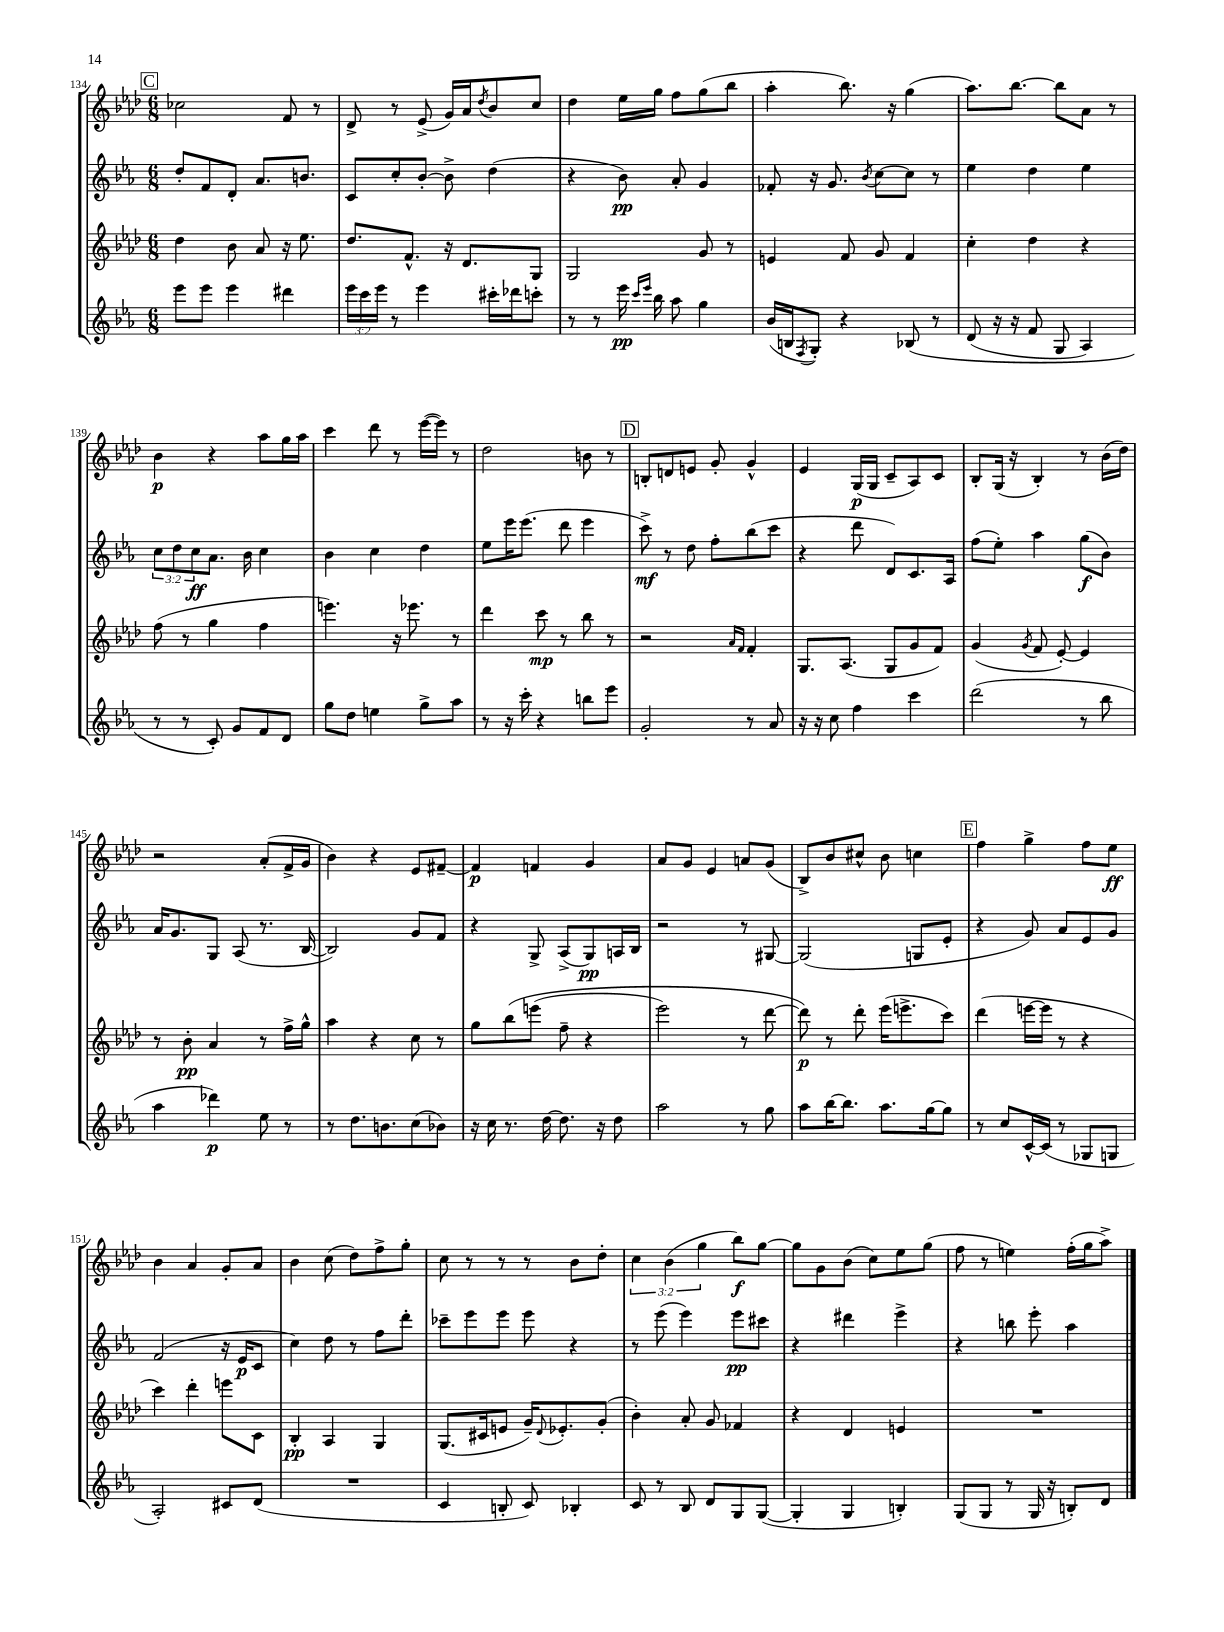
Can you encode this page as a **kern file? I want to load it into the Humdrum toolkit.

**kern	**kern	**kern	**kern
*staff4	*staff3	*staff2	*staff1
*clefG2	*clefG2	*clefG2	*clefG2
*k[b-e-a-]	*k[b-e-a-d-]	*k[b-e-a-]	*k[b-e-a-d-]
*M6/8	*M6/8	*M6/8	*M6/8
8eee-	4dd-	8dd'	2cc-
8eee-	.	8f	.
4eee-	8b-	8d'	.
.	8a-	8.a-	.
4ddd#	16r	.	8f
.	8.ee-	8.b	.
.	.	.	8r
=	=	=	=
24eee-	8.dd-	8c	8d-^
24ccc	.	.	.
24eee-	.	.	.
8r	.	8cc'	8r
.	8.f^^	.	.
4eee-	.	[8b-'	(8e-^
.	16r	8b-^]	16g)
.	8.d-	.	16a-
.	.	.	8qdd-
16ccc#'	.	(4dd	8b-
16ddd-	.	.	.
8ccc'	8G	.	8cc
=	=	=	=
8r	2G	4r	4dd-
8r	.	.	.
16eee-	.	8b-)	16ee-
16qqccc	.	.	.
16qqeee-	.	.	.
16bb-	.	.	16gg
8aa-	.	8a-'	8ff
4gg	8g	4g	(8gg
.	8r	.	8bb-
=	=	=	=
(16b-	4e	8f-'	4aa-'
16B	.	.	.
8qF	.	.	.
8G')	.	16r	.
.	.	8.g	.
4r	8f	.	8.bb-)
.	.	8qb-	.
.	8g	[8cc	.
.	.	.	16r
&(8B-	4f	8cc]	(4gg
8r	.	8r	.
=	=	=	=
(8d	4cc'	4ee-	8.aa-)
16r	.	.	.
16r	.	.	[8.bb-
8f	4dd-	4dd	.
8G	.	.	8bb-]
4A-)	4r	4ee-	8a-
.	.	.	8r
=	=	=	=
8r	(8ff	12cc	4b-
.	.	12dd	.
8r	8r	.	.
.	.	12cc	.
8c'&)	4gg	8.a-	4r
8g	.	.	.
.	.	16b-	.
8f	4ff	4cc	8aa-
8d	.	.	16gg
.	.	.	16aa-
=	=	=	=
8gg	4.eee)	4b-	4ccc
8dd	.	.	.
4ee	.	4cc	8ddd-
.	16r	.	8r
.	8.eee-	.	.
8gg^	.	4dd	([16eee-
.	.	.	16eee-])
8aa-	8r	.	8r
=	=	=	=
8r	4ddd-	8ee-	2dd-
16r	.	16eee-	.
16ccc'	.	(8.eee-	.
4r	8ccc	.	.
.	8r	8ddd	.
8bb	8bb-	4eee-	8b
8eee-	8r	.	8r
=	=	=	=
2g'	2r	8ccc^)	8B'
.	.	8r	8d
.	.	8dd	8e
.	.	8ff'	8g'
.	16qqa-	.	.
.	16qqf	.	.
8r	4f'	(8bb-	4g^^
8a-	.	8ccc	.
=	=	=	=
16r	8.G	4r	4e-
16r	.	.	.
8cc	.	.	.
.	(8.A-	.	.
4ff	.	8ddd	(16G
.	.	.	16G
.	8G	8d)	8c~
4ccc	8g	8.c	8A-)
.	8f)	.	8c
.	.	16A-	.
=	=	=	=
(2ddd	(4g	(8ff	8B-'
.	.	8ee-')	(16G
.	.	.	16r
.	8qg	.	.
.	8f	4aa-	4B-')
.	[8e-')	.	.
8r	4e-]	(8gg	8r
8bb-	.	8b-)	(16b-
.	.	.	16dd-)
=	=	=	=
4aa-	8r	16a-	2r
.	.	8.g	.
.	8b-'	.	.
4ddd-)	4a-	8G	.
.	.	(8A-	.
8ee-	8r	8.r	(8a-'
8r	16ff^	.	16f^
.	16gg^^	[16B-	16g
=	=	=	=
8r	4aa-	2B-])	4b-)
8.dd	.	.	.
.	4r	.	4r
8.b	.	.	.
(8cc	8cc	8g	8e-
8b-)	8r	8f	[8f#~
=	=	=	=
16r	8gg	4r	4f#]
16cc	.	.	.
8.r	&(8bb-	.	.
.	(8eee	8G^	4f
[16dd	.	.	.
8.dd]	8ff~	(8A-^	.
.	4r	8G)	4g
16r	.	.	.
8dd	.	16A	.
.	.	16B-	.
=	=	=	=
2aa-	2eee-)	2r	8a-
.	.	.	8g
.	.	.	4e-
8r	8r	8r	8a
8gg	[8ddd-	[8G#	(8g
=	=	=	=
8aa-	8ddd-]&)	(2G#]	8B-^)
[16bb-	8r	.	8b-
8.bb-]	.	.	.
.	8ddd-'	.	8cc#^^
8.aa-	(16eee-	.	8b-
.	8.eee^	.	.
.	.	8G	4cc
[16gg	.	.	.
8gg]	8ccc)	8e-'	.
=	=	=	=
8r	(4ddd-	4r	4ff
8cc	.	.	.
[16c^^	[16eee	8g)	4gg^
(16c]	16eee]	.	.
8r	8r	8a-	.
8G-	4r	8e-	8ff
8G	.	8g	8ee-
=	=	=	=
2A-')	4ccc)	(2f	4b-
.	4ddd-'	.	4a-
8c#	8eee	16r	8g'
.	.	16e-	.
(8d	8c	8c	8a-
=	=	=	=
2.r	4B-'	4cc)	4b-
.	4A-	8dd	(8cc
.	.	8r	8dd-)
.	4G	8ff	8ff^
.	.	8ddd'	8gg'
=	=	=	=
4c	(8.G	8ccc-~	8cc
.	.	8eee-	8r
.	16c#	.	.
8B'	8e	8eee-	8r
8c)	16g~)	8eee-	8r
.	8qqd-	.	.
.	8.e-'	.	.
4B-'	.	4r	8b-
.	(8g'	.	8dd-'
=	=	=	=
8c	4b-')	8r	6cc
8r	.	(8eee-	.
.	.	.	(6b-
8B-	8a-'	4eee-)	.
.	.	.	6gg
8d	8g	.	.
8G	4f-	8eee-	8bb-)
([8G	.	8ccc#	[8gg
=	=	=	=
4G']	4r	4r	8gg]
.	.	.	8g
4G	4d-	4ddd#	(8b-
.	.	.	8cc)
4B')	4e	4eee-^	8ee-
.	.	.	(8gg
=	=	=	=
(8G	2.r	4r	8ff
8G	.	.	8r
8r	.	8bb	4ee)
16G	.	8eee-'	.
16r	.	.	.
8B')	.	4aa-	(16ff'
.	.	.	16gg
8d	.	.	8aa-^)
==	==	==	==
*-	*-	*-	*-
